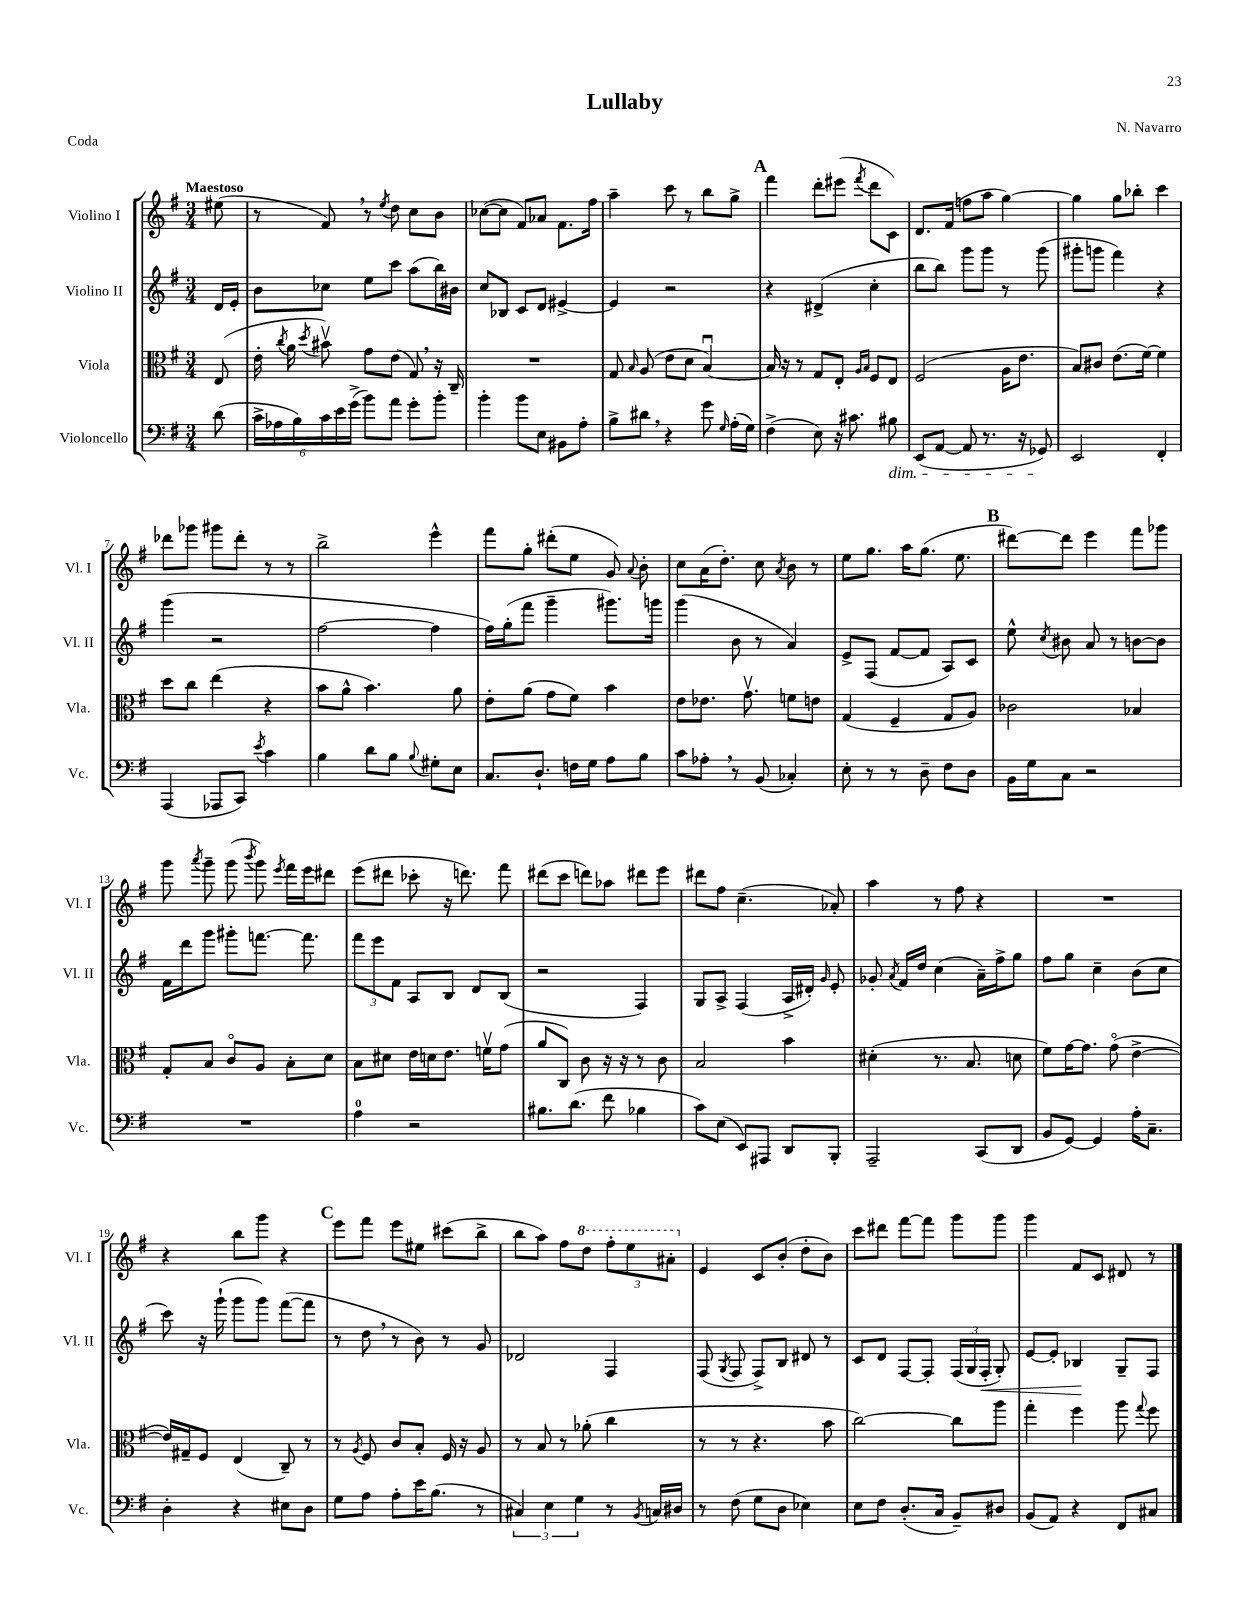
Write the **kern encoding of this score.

**kern	**kern	**kern	**dynam	**kern
*part4	*part3	*part2	*part2	*part1
*staff4	*staff3	*staff2	*staff2	*staff1
*I"Violoncello	*I"Viola	*I"Violino II	*	*I"Violino I
*I'Vc.	*I'Vla.	*I'Vl. II	*	*I'Vl. I
*clefF4	*clefC3	*clefG2	*	*clefG2
*k[f#]	*k[f#]	*k[f#]	*	*k[f#]
*M3/4	*M3/4	*M3/4	*	*M3/4
=	=	=	=	=
!	!	!	!	!LO:TX:a:B:t=Maestoso
(8d\	(8E/	16d/LL	.	(8ee#X\
.	.	16e'/JJ	.	.
=1	=1	=1	=1	=1
24c^\LL	16e'\	8b\L	.	8r
24A-X\	.	.	.	.
.	8qcc/	.	.	.
.	16a\	.	.	.
24B\)	.	.	.	.
.	8qdd/	.	.	.
24c\	8b#Xv\)	8cc-X\J	.	8f#,/)
24e\	.	.	.	.
(24g^\JJ	.	.	.	.
8b\L)	8g\L	8ee\L	.	8r
.	.	.	.	8qee/
8a\J	(8e\J	8ccc\J	.	8dd\
8g'\L	8G,/)	(8aa\L	.	8cc\L
8b'\J	16r	16bb\L)	.	8b\J
.	16C~/	16b#X\JJ	.	.
=2	=2	=2	=2	=2
4b'\	2.r	8cc/L	.	([8cc-X\L
.	.	8B-X/J	.	8cc-\J]
8b\L	.	8c/L	.	8f#/L)
8E\J	.	8d/J	.	8a-X/J
8BB#X\L	.	[4e#X^/	.	8.f#\L
8A'\J	.	.	.	.
.	.	.	.	16ff#\Jk
=3	=3	=3	=3	=3
8B^\L	8G/	4e#/]	.	4aa~\
.	16qqB/	.	.	.
8d#X,\J	(8A/	.	.	.
4r	8e\L	2r	.	8ccc\
.	8d\J	.	.	8r
8g\	[4Bu/)	.	.	8bb\L
16qqG/	.	.	.	.
(16A'\LL	.	.	.	8gg^\J
16G\JJ)	.	.	.	.
!!LO:REH:place=s1:t=A
=4	=4	=4	=4	=4
(4F#^\	16B/]	4r	.	4fff#\
.	16r	.	.	.
.	8r	.	.	.
8E\)	8G/L	(4d#X^/	.	8ddd'\L
16r	8E'/J	.	.	(8eee#X\J
8.c#X\	.	.	.	.
.	16qqA/LL	.	.	.
.	16qqB/JJ	.	.	8qfff#/
.	8F#/L	4cc'\	.	8ddd\L
!LO:TX:b:i:t=dim.	!	!	!	!
8B#X\	8E/J	.	.	8c\J)
=5	=5	=5	=5	=5
(8EE/L	(2F#/	8bb\L	.	8.d/L
[8AA/J	.	8bb\J)	.	.
.	.	.	.	(16f#/Jk
8AA/]	.	8ggg\L	.	8ffn\L
8.r	.	8ggg\J	.	8aa\J
.	16A\KL	8r	.	[4gg\)
16r	8.e\J	.	.	.
8GG-X/)	.	(8ggg\	.	.
=6	=6	=6	=6	=6
2EE/	8B/L)	8ggg#X'\L	.	4gg\]
.	8c#X/J	8gggn\J	.	.
.	(8.e\L	4fff#\)	.	8gg\L
.	.	.	.	8bb-X'\J
.	[16f#\Jk)	.	.	.
4FF#'/	4f#\]	4r	.	4ccc\
!!LO:LB:g=z
=7	=7	=7	=7	=7
(4AAA/	8dd\L	(4ggg\	.	8ddd-X\L
.	8cc\J	.	.	8ggg-X\J
8AAA-X/L	(4ee\	2r	.	8ggg#X\L
8CC/J)	.	.	.	8ddd-'\J
8qe/	.	.	.	.
4c\	4r	.	.	8r
.	.	.	.	8r
=8	=8	=8	=8	=8
4B\	8b\L	[2ff#\	.	2bb^\
.	8a^^\J	.	.	.
8d\L	4.b\)	.	.	.
8B\J	.	.	.	.
8qqB/	.	.	.	.
8G#X'\L	.	4ff#\]	.	4eee^^\
8E\J	8a\	.	.	.
=9	=9	=9	=9	=9
8.C/L	8e'\L	16ff#\LL)	.	8fff#\L
.	.	(16gg'\J	.	.
.	(8a\J	8fff#\J	.	8gg'\J
8.D`/J	.	.	.	.
.	8g\L	4ggg~\	.	(8ddd#X'\L
16Fn\LL	8f#\J)	.	.	8ee\J
16G\JJ	.	.	.	.
8A\L	4b\	8.ggg#X\L)	.	8g/)
.	.	.	.	8qqa/
8B\J	.	.	.	8b'\
.	.	16gggn\Jk	.	.
=10	=10	=10	=10	=10
8c\L	8e\L	(4ggg\	.	8cc\L
8A-X',\J	8.e-X\J	.	.	(16a\K
.	.	.	.	8.dd'\J)
8r	.	8b\	.	.
.	8.gv\	.	.	.
(8BB/	.	8r	.	8cc\
.	.	.	.	8qa/
4C-X'/)	8fn\L	4a/)	.	8b\
.	8en\J	.	.	8r
=11	=11	=11	=11	=11
8E'\	(4G/	8e^/L	.	8ee\L
8r	.	(8F#/J	.	8.gg\J
8r	4F#~/	[8f#/L	.	.
.	.	.	.	16aa\KL
8D~\	.	8f#/J]	.	(8.gg\J
8F#\L	8G/L	8A/L)	.	.
.	.	.	.	8.ee\
8D\J	8A/J)	8c/J	.	.
!!LO:REH:place=s1:t=B
=12	=12	=12	=12	=12
16BB\LL	2c-X\	8ee^^\	.	[8ddd#X\L)
16G\J	.	.	.	.
.	.	8qcc/	.	.
8C\J	.	8b#X\	.	8ddd#\J]
2r	.	8a/	.	4eee\
.	.	8r	.	.
.	4B-X/	[8bn\L	.	8fff#\L
.	.	8b\J]	.	8ggg-X\J
!!LO:LB:g=z
=13	=13	=13	=13	=13
2.r	8G'/L	16f#\LL	.	8ggg\
.	.	16ddd\J	.	.
.	.	.	.	8qaaa/
.	8B/J	8ggg\J	.	8ggg~\
.	8c/L	8ggg#X'\L	.	(8ggg\
.	.	.	.	8qbbb/
.	8A/J	[8.fffn\J	.	8ggg\)
.	.	.	.	8qeee/
.	8B'\L	.	.	16fff#\LL
.	.	8.fff\]	.	16eee\J
.	8d\J	.	.	8ddd#X\J
=14	=14	=14	=14	=14
4A\	8B\L	12fff#\L	.	(8eee\L
.	.	12eee\	.	.
.	8d#X\J	.	.	8ddd#X\J
.	.	12f#\J	.	.
2r	16e\LL	8A/L	.	8ccc-X'\
.	16dn\J	.	.	.
.	8.e\J	8B/J	.	16r
.	.	.	.	8.dddn\)
.	.	8d/L	.	.
.	16fnv\KL	.	.	.
.	(8g\J	(8B/J	.	8fff#\
=15	=15	=15	=15	=15
8.B#X\L	8a/L	2r	.	(8ddd#X\L
.	8C/J)	.	.	8ccc\J
(8.d\J	.	.	.	.
.	8c\	.	.	8dddn\L)
8f#\	16r	.	.	8aa-X\J
.	16r	.	.	.
4B-X\	8r	4F#/)	.	8ddd#X\L
.	8c\	.	.	8eee\J
=16	=16	=16	=16	=16
8c\L)	2B/	8G/L	.	8ddd#X\L
(8E\J	.	8A^/J	.	8ff#\J
8EE/L)	.	(4F#/	.	(4.cc~\
8AAA#X/J	.	.	.	.
8DD/L	4b\	16A^/LL	.	.
.	.	16d#X'/JJ)	.	.
.	.	16qqg/	.	.
8BBB'/J	.	8e'/	.	8a-X'/)
=17	=17	=17	=17	=17
2AAA~/	(4d#X'\	8g-X'/	.	4aa\
.	.	8qa/	.	.
.	.	16f#/LL	.	.
.	.	16dd/JJ	.	.
.	8.r	(4cc\	.	8r
.	.	.	.	8ff#\
.	8.B/	.	.	.
(8CC/L	.	16a~\LL)	.	4r
.	.	16ff#^\J	.	.
8DD/J	8dn\	8gg\J	.	.
=18	=18	=18	=18	=18
8BB/L	8f#\L)	8ff#\L	.	2.r
[8GG/J)	[16g\K	8gg\J	.	.
.	8.g\J]	.	.	.
4GG/]	.	4cc~\	.	.
.	(8g\	.	.	.
16A'\KL	[4e^\	(8b\L	.	.
8.C~\J	.	.	.	.
.	.	8cc\J	.	.
!!LO:LB:g=z
=19	=19	=19	=19	=19
4D'\	16e/LL])	8ccc\)	.	4r
.	16G#X~/J	.	.	.
.	8F#/J	16r	.	.
.	.	(16ggg`\	.	.
4r	(4E/	8ggg\L	.	8bb\L
.	.	8ggg\J)	.	8ggg\J
8E#X\L	8C~/)	([8fff#\L	.	4r
8D\J	8r	8fff#\J]	.	.
!!LO:REH:place=s1:t=C
=20	=20	=20	=20	=20
8G\L	8r	8r	.	8eee\L
.	8qA/	.	.	.
8A\J	8F#/	8dd,\	.	8fff#\J
8A'\L	8c/L	8r	.	8eee\L
16e\K	8B'/J	8b\)	.	8ee#X\J
(8.B\J	.	.	.	.
.	16F#/	8r	.	(8ccc#X\L
.	16r	.	.	.
8r	8A/	8g/	.	8bb^\J
=21	=21	=21	=21	=21
6C#X/)	8r	2d-X/	.	8bb\L
.	8B/	.	.	8aa\J)
6E\	.	.	.	.
.	8r	.	.	8ff#\L
6G\	.	.	.	.
*	*	*	*	*8va
.	(8a-X'\	.	.	8ddd\J
8r	4cc\	4F#/	.	12fff#'\L
.	.	.	.	12eee\
8qBB/	.	.	.	.
16Cn/LL	.	.	.	.
.	.	.	.	12aa#X'\J
16D#X/JJ	.	.	.	.
=22	=22	=22	=22	=22
*	*	*	*	*X8va
8r	8r	(8F#/	.	4e/
.	.	8qG/	.	.
(8F#\	8r	8F#/	.	.
8G\L	4.r	8F#^/L)	.	8c/L
8D\J	.	8B/J	.	(8b'/J
4E-X\)	.	8d#X/	.	8dd'\L
.	8b\	8r	.	8b\J)
=23	=23	=23	=23	=23
8E\L	[2cc\)	8c/L	.	8ccc\L
8F#\J	.	8d/J	.	8ddd#X\J
(8.D'/L	.	[8F#/L	.	[8fff#\L
.	.	8F#'/J]	.	8fff#\J]
16C/Jk	.	.	.	.
8BB~/L)	8cc\L]	(24F#/LL	.	8ggg\L
.	.	24G/	.	.
!	!	!	!LO:HP:b	!
.	.	24F#'/JJ	<	.
8D#X/J	8aa\J	8G'/)	.	8ggg\J
=24	=24	=24	=24	=24
(8BB/L	4gg'\	[8e/L	.	4ggg\
8AA/J)	.	8e'/J]	.	.
4r	4ff#\	4B-X/	.	8f#/L
.	.	.	.	8c/J
8FF#/L	8aa\	8G~/L	[	8d#X/
.	8qqgg/	.	.	.
8C#X/J	8ff#\	8F#/J	.	8r
==	==	==	==	==
*-	*-	*-	*-	*-
